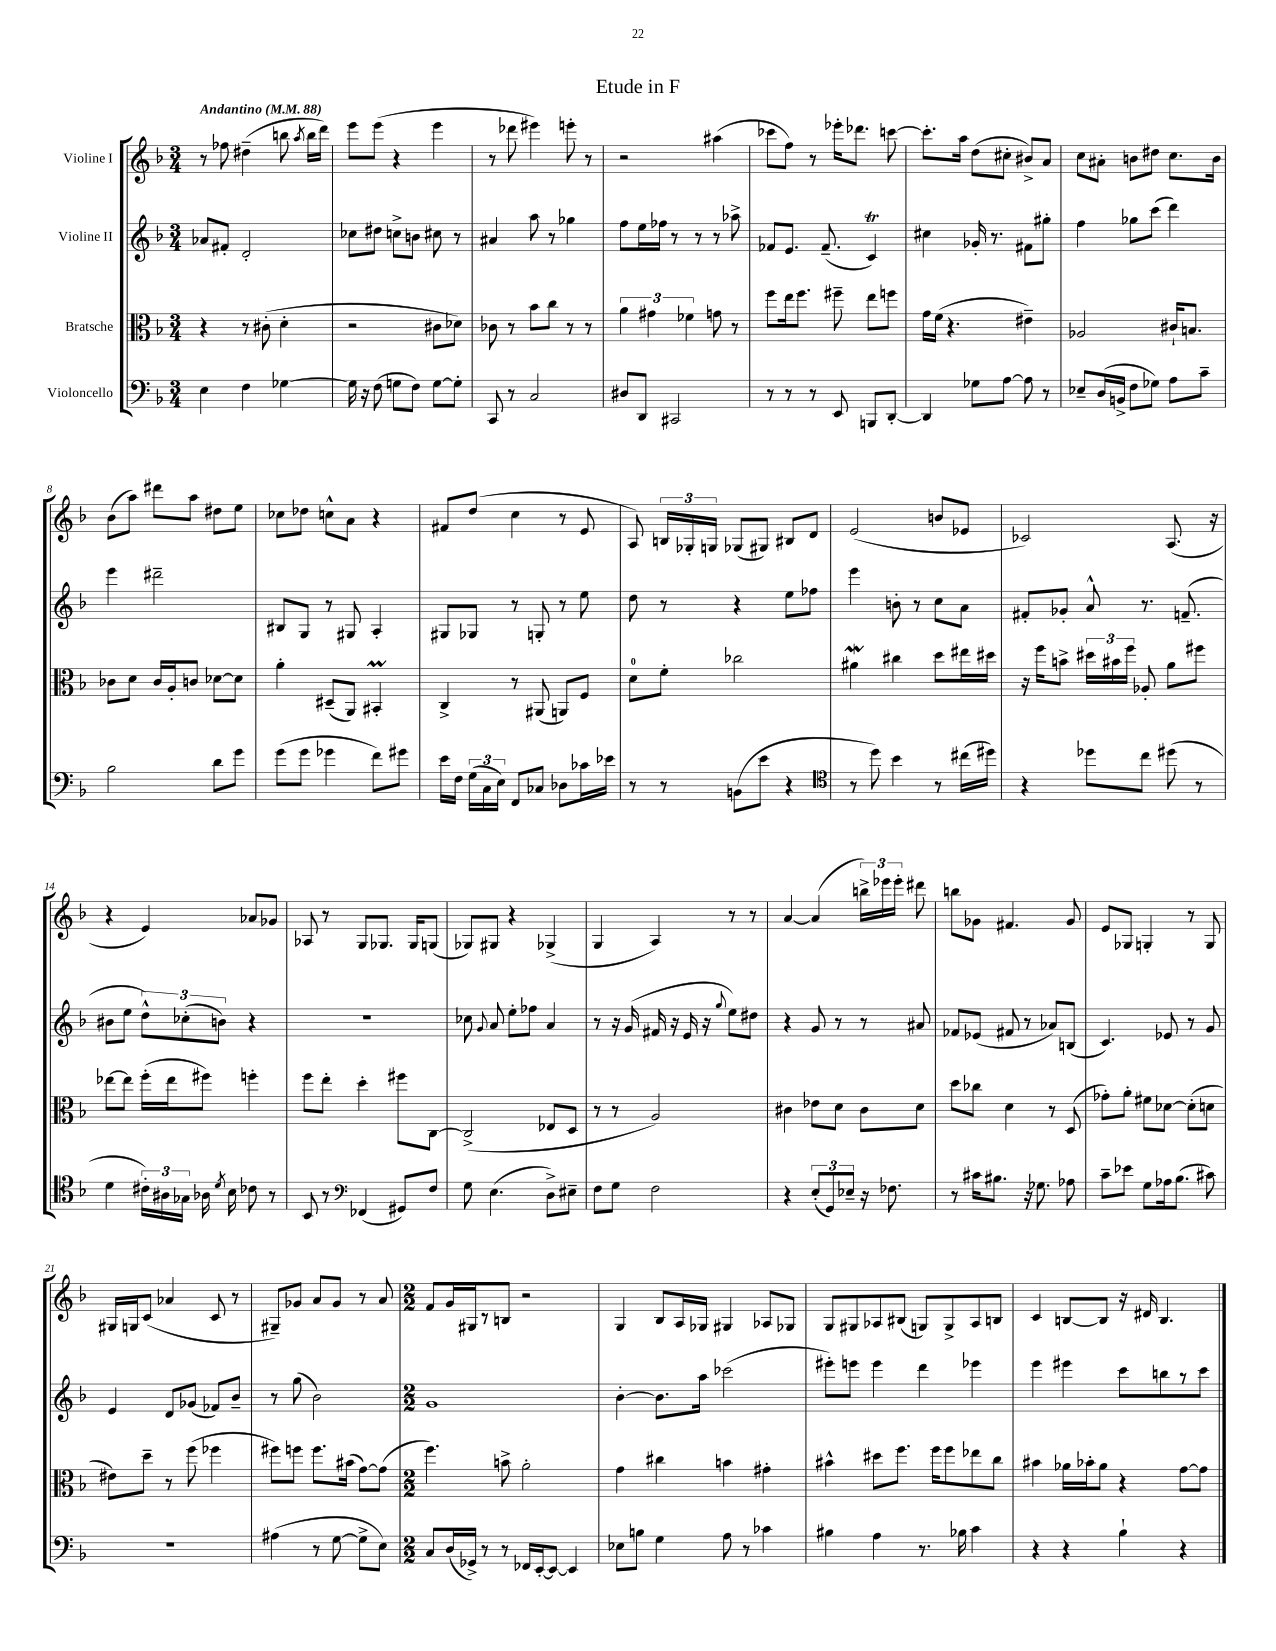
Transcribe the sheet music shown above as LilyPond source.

\header { title = "Etude in F" }
<<
\new StaffGroup <<
\new Staff = "s0" \with { instrumentName = "Violine I" } {
    \clef treble \key f \major \numericTimeSignature \time 3/4 \tempo "Andantino" 4 = 88
    \autoBeamOff r8 fes''8 dis''4--( b''8 \acciaccatura { a''8 } b''16[ d'''16]) |
    e'''8[ e'''8]( r4 e'''4 |
    r8 des'''8 eis'''4) e'''8-. r8 |
    r2 ais''4( |
    ces'''8[ f''8]) r8 ees'''16[-. des'''8.] c'''8~ |
    c'''8.[-. a''16] d''8[( cis''8]-. bis'8[->) a'8] |
    c''8[ ais'8]-. b'8[ dis''8] c''8.[ b'16] |
    bes'8[( a''8]) dis'''8[ a''8] dis''8[ e''8] |
    ces''8[ des''8] c''8[-^ a'8] r4 |
    fis'8[ d''8]( c''4 r8 e'8 |
    a8) \tuplet 3/2 { b16[ ges16-. g16] } ges8[( gis8]) bis8[ d'8] |
    e'2( b'8[ ees'8] |
    ces'2) a8.( r16 |
    r4 e'4) aes'8[ ges'8] |
    aes8 r8 g8[ ges8.] ges16[ g8]( |
    ges8[) gis8] r4 ges4->( |
    g4 a4) r8 r8 |
    a'4~ a'4( \tuplet 3/2 { b''16[->) ees'''16 ees'''16]-. } dis'''8 |
    b''8[ ges'8] fis'4. ges'8 |
    e'8[ ges8] g4-. r8 g8 |
    gis16[ g16 c'8]( aes'4 c'8 r8 |
    gis8[--) ges'8] a'8[ ges'8] r8 a'8 |
    \numericTimeSignature \time 2/2 f'8[ g'16 gis16 r8 b8] r2 |
    g4 bes8[ a16 ges16] gis4 aes8[ ges8] |
    g8[ gis8 aes8 bis8]( g8[) g8-> aes8 b8] |
    c'4 b8[~ b8] r16 dis'16 b4. \bar "|." |
}
\new Staff = "s1" \with { instrumentName = "Violine II" } {
    \clef treble \key f \major \numericTimeSignature \time 3/4
    \autoBeamOff aes'8[ fis'8]-. d'2-. |
    ces''8[ dis''8] c''8[-> b'8] cis''8 r8 |
    ais'4 a''8 r8 ges''4 |
    f''8[ e''16 fes''16] r8 r8 r8 aes''8-> |
    fes'8[ e'8.] fes'8.--( c'4\trill) |
    cis''4 ges'16-. r8. fis'8[ gis''8]-. |
    f''4 ges''8[ c'''8]( d'''4) |
    e'''4 dis'''2-- |
    bis8[ g8] r8 gis8 a4-. |
    gis8[ ges8] r8 g8-. r8 e''8 |
    d''8 r8 r4 e''8[ fes''8] |
    e'''4 b'8-. r8 c''8[ a'8] |
    fis'8[-. ges'8]-. a'8-^ r8. f'8.--( |
    bis'8[ e''8] \tuplet 3/2 { d''8[-^) ces''8-.( b'8]) } r4 |
    R2. |
    ces''8 \appoggiatura { g'8 } a'8 e''8[-. fes''8] a'4 |
    r8 r16 g'16( fis'16 r16 e'16 r16 \appoggiatura { g''8 } e''8[) dis''8] |
    r4 g'8 r8 r8 ais'8 |
    fes'8[ ees'8]( fis'8 r8 aes'8[) b8]( |
    c'4.) ees'8 r8 g'8 |
    e'4 d'8[ ges'8]( fes'8[) bes'8]-- |
    r8 g''8( bes'2) |
    \numericTimeSignature \time 2/2 g'1 |
    bes'4~-. bes'8.[ a''16] ces'''2( |
    eis'''8[-.) e'''8] e'''4 d'''4 ees'''4 |
    e'''4 eis'''4 c'''8[ b''8 r8 c'''8] \bar "|." |
}
\new Staff = "s2" \with { instrumentName = "Bratsche" } {
    \clef alto \key f \major \numericTimeSignature \time 3/4
    \autoBeamOff r4 r8 cis'8-.( d'4-. |
    r2 cis'8[ des'8]) |
    ces'8 r8 bes'8[ c''8] r8 r8 |
    \tuplet 3/2 { a'4 gis'4 fes'4 } g'8 r8 |
    f''8[ e''16 f''8.] fis''8-- e''8[ f''8] |
    g'16[ f'16]( r4. eis'4--) |
    aes2 cis'16[-! b8.] |
    ces'8[ d'8] ces'16[ a16-. c'8] des'8[~ des'8] |
    a'4-. dis8[--( a,8]) bis,4-.\prall |
    c4-> r8 ais,8( a,8[) f8] |
    d'8[-0 f'8]-. ces''2 |
    ais'4\mordent cis''4 d''8[ eis''16 dis''16] |
    r16 f''16[ b'8]-> \tuplet 3/2 { dis''16[ bis'16 f''16] } aes8-. a'8[ fis''8] |
    ees''8[~ ees''8] f''16[-.( ees''16 fis''8]) f''4-. |
    f''8[ e''8]-. d''4-. fis''8[ c8]~ |
    c2->( ees8[ d8] |
    r8 r8 a2) |
    cis'4 ees'8[ d'8] cis'8[ d'8] |
    d''8[ ces''8] d'4 r8 d8( |
    ges'8[-.) a'8]-. fis'8[ des'8]~ des'8[-.( d'8] |
    eis'8[) d''8]-- r8 f''8( fes''4 |
    fis''8[) f''8] f''8.[ bis'16]( g'8[~) g'8]( |
    \numericTimeSignature \time 2/2 f''4.) b'8-> a'2-. |
    g'4 cis''4 b'4 gis'4-. |
    bis'4-^ dis''8[ f''8.] f''16[ f''8 ees''8 c''8] |
    bis'4 aes'16[ bes'16-. aes'8] r4 g'8[~ g'8] \bar "|." |
}
\new Staff = "s3" \with { instrumentName = "Violoncello" } {
    \clef bass \key f \major \numericTimeSignature \time 3/4
    \autoBeamOff e4 f4 ges4~ |
    ges16 r16 f8( g8[ f8]) g8[~ g8]-. |
    c,8 r8 c2 |
    dis8[ d,8] cis,2 |
    r8 r8 r8 e,8 b,,8[ d,8]~-. |
    d,4 ges8[ a8]~ a8 r8 |
    ees8[-- d16( b,16]-> f8[ ges8]) a8[ c'8]-- |
    bes2 d'8[ g'8] |
    g'8[( g'8] ges'4 f'8[) gis'8] |
    e'16[ f16] \tuplet 3/2 { g16[( c16 e16]) } f,8[ ces8] des8[ ces'16 ees'16] |
    r8 r8 b,8[( e'8] r4 |
    \clef tenor r8 d''8) bes'4 r8 cis''16[( dis''16]) |
    r4 des''8[ c''8] dis''8( r8 |
    d'4 \tuplet 3/2 { cis'16[-.) ais16 ges16] } aes16 \acciaccatura { d'8 } bes16 ces'8 r8 |
    bes,8 r8 \clef bass fes,4( gis,8[) f8] |
    g8 e4.( d8[->) eis8]-- |
    f8[ g8] f2 |
    r4 \tuplet 3/2 { e8[-.( g,8) ees8]-- } r16 fes8. |
    r8 cis'16[ bis8.] r16 ges8. aes8 |
    c'8[-- ees'8] g8[ aes16 bes8.]( cis'8) |
    R2. |
    ais4( r8 g8~ g8[-> e8]) |
    \numericTimeSignature \time 2/2 c8[ d16( ges,16]->) r8 r8 fes,16[ e,16~-. e,8]~ e,4 |
    ees8[ b8] g4 a8 r8 ces'4 |
    bis4 a4 r8. bes16 c'4 |
    r4 r4 bes4-! r4 \bar "|." |
}
>>
>>
